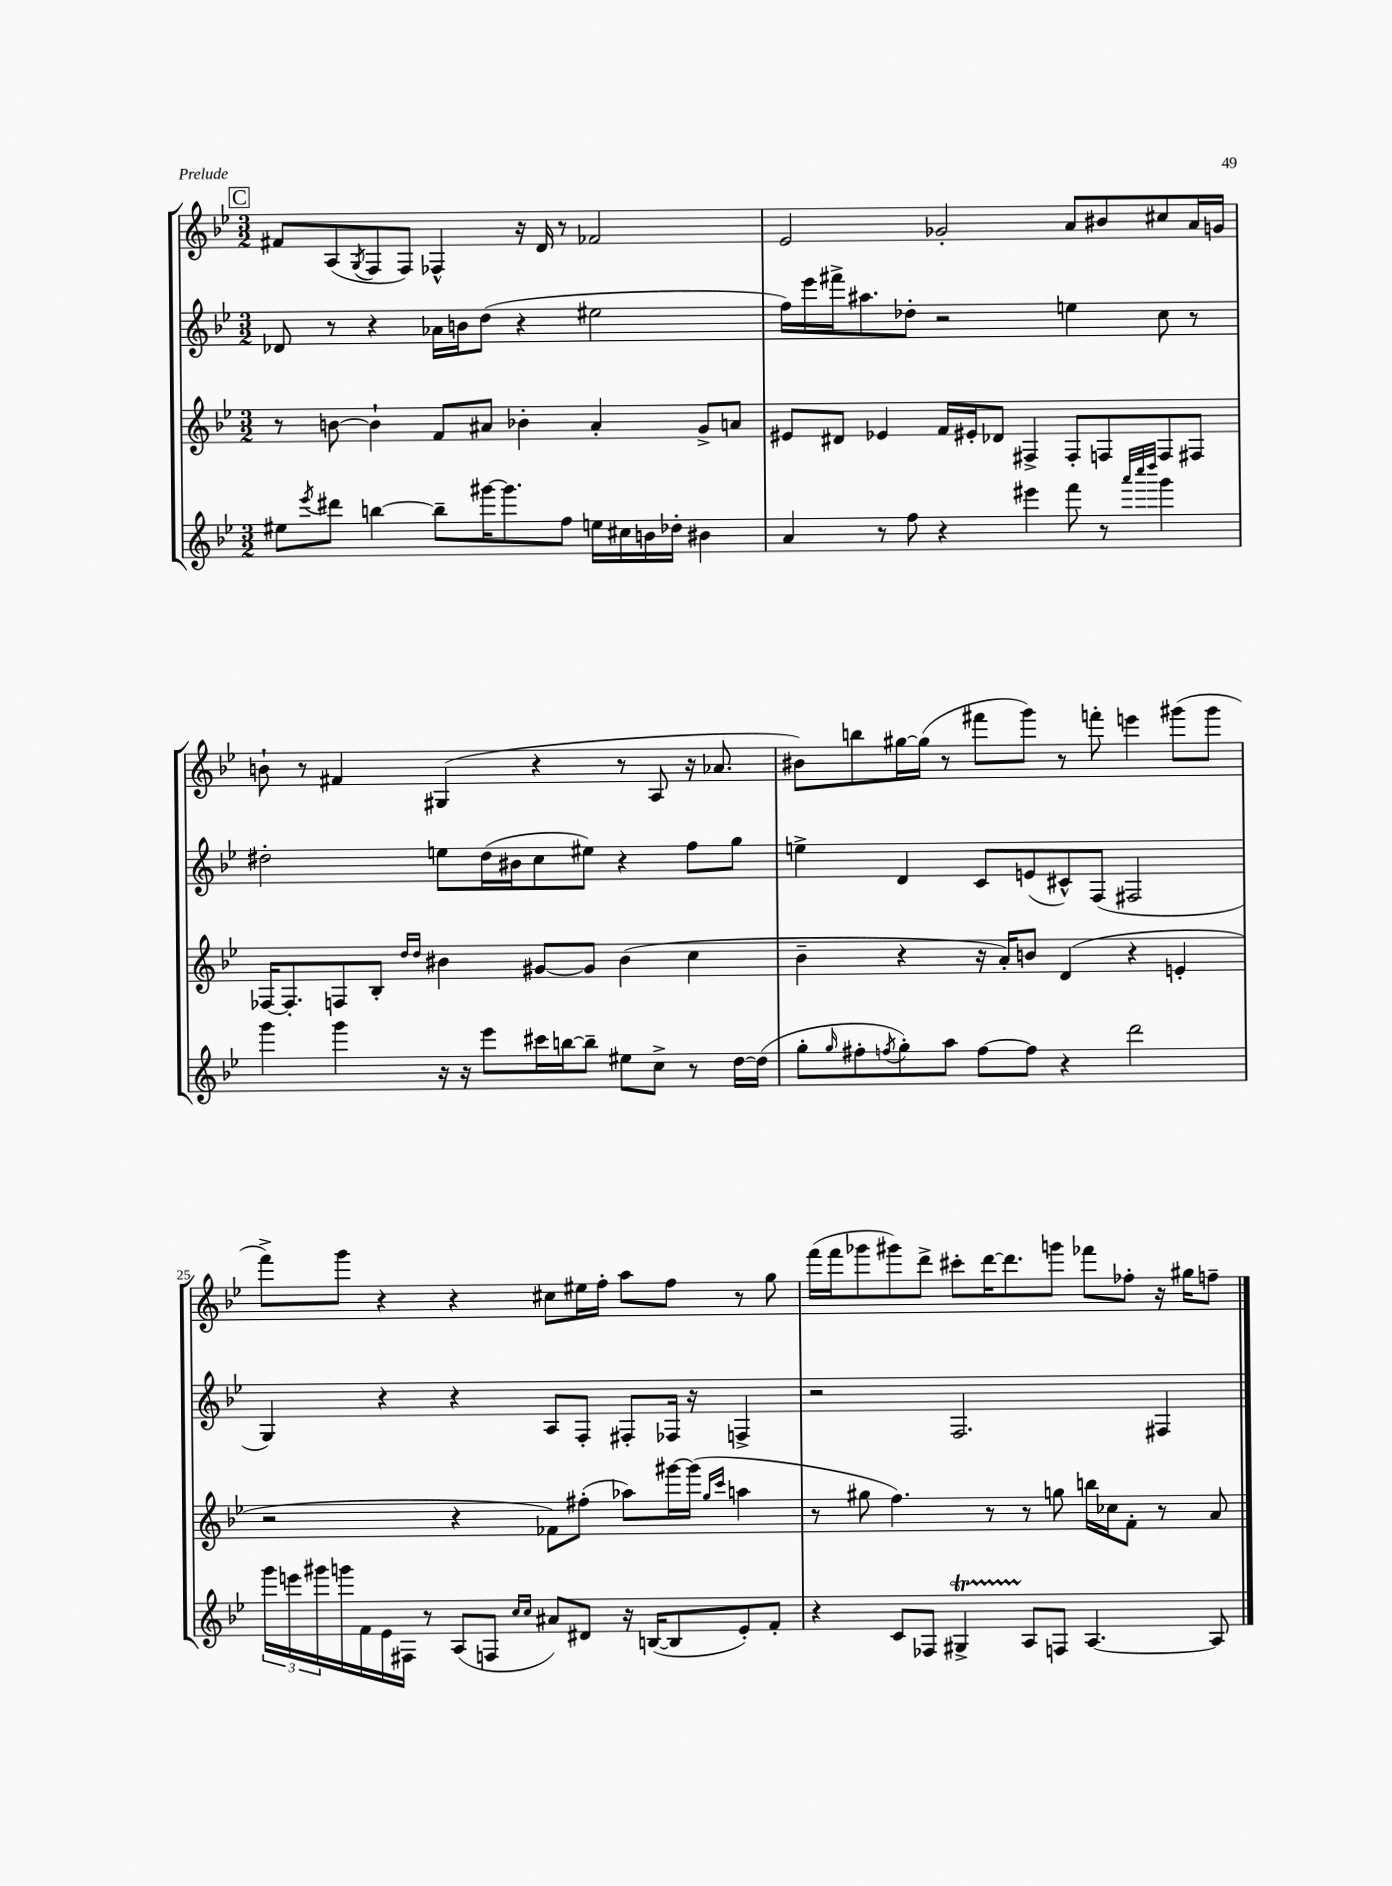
<<
\new StaffGroup <<
\new Staff = "s0" {
    \clef treble \key bes \major \numericTimeSignature \time 3/2
    \mark \markup { \box "C" } fis'8 a8( \acciaccatura { g8 } f8 f8) fes4-^ r16 d'16 r8 fes'2 |
    ees'2 ges'2-. a'8 bis'8 cis''8 a'16 g'16 |
    b'8-! r8 fis'4 gis4( r4 r8 a8 r16 aes'8. |
    bis'8) b''8 gis''16~ gis''16( r8 fis'''8 g'''8) r8 f'''8-. e'''4 gis'''8( gis'''8 |
    f'''8->) g'''8 r4 r4 cis''8 eis''16 f''16-. a''8 f''8 r8 g''8 |
    f'''16( f'''16 ges'''8 gis'''8) d'''8-> cis'''8-. d'''16~ d'''8. g'''8 fes'''8 fes''8-. r16 gis''16 f''8-- \bar "|." |
}
\new Staff = "s1" {
    \clef treble \key bes \major \numericTimeSignature \time 3/2
    \mark \markup { \box "C" } des'8 r8 r4 aes'16 b'16 d''8( r4 eis''2 |
    f''16) ees'''16 fis'''16-> ais''8. des''8-. r2 e''4 c''8 r8 |
    dis''2-. e''8 dis''16( bis'16 c''8 eis''8) r4 f''8 g''8 |
    e''4-> d'4 c'8 e'8( cis'8-^) f8( fis2 |
    g4) r4 r4 a8 f8-. fis8-. fes16 r16 f4-> |
    r2 f2. fis4 \bar "|." |
}
\new Staff = "s2" {
    \clef treble \key bes \major \numericTimeSignature \time 3/2
    \mark \markup { \box "C" } r8 b'8~ b'4-! f'8 ais'8 bes'4-. ais'4-. g'8-> a'8 |
    eis'8 dis'8 ees'4 f'16 eis'16-. des'8 fis4-> fis8-. f8 f8 fis8 |
    fes16~ fes8.-. f8 bes8-. \grace { d''16 d''16 } bis'4 gis'8~ gis'8 bis'4( c''4 |
    bes'4-- r4 r16 a'16-.) b'8 d'4( r4 e'4-. |
    r2 r4 fes'8) fis''8-.( aes''8) gis'''16~ gis'''16( \grace { g''16 c'''16 } a''4 |
    r8 gis''8 f''4.) r8 r8 g''8 b''16 ces''16 f'8-. r8 a'8 \bar "|." |
}
\new Staff = "s3" {
    \clef treble \key bes \major \numericTimeSignature \time 3/2
    \mark \markup { \box "C" } eis''8 \acciaccatura { ees'''8 } dis'''8 b''4~ b''8-- gis'''16~ gis'''8. f''8 e''16 cis''16 b'16 des''16-. bis'4 |
    a'4 r8 f''8 r4 eis'''4 f'''8 r8 \grace { a'''32 c''''32 d''''32 } g'''4 |
    g'''4 g'''4 r16 r16 ees'''8 cis'''16 b''16~ b''8-- eis''8 c''8-> r8 d''16~ d''16( |
    g''8-. \grace { g''16 } fis''8-. \acciaccatura { f''8 } g''8-.) a''8 f''8~ f''8 r4 d'''2 |
    \tuplet 3/2 { g'''16 e'''16 gis'''16 } g'''16 f'16 ees'16 fis16 r8 a8( f8 \grace { c''16 c''16 } ais'8) dis'8 r16 b16~( b8 ees'8-.) f'8-. |
    r4 c'8 fes8 gis4->\startTrillSpan a8\stopTrillSpan f8 a4.~ a8 \bar "|." |
}
>>
>>
\layout { \context { \Score currentBarNumber = #21 \override BarNumber.break-visibility = ##(#f #t #t) barNumberVisibility = #(every-nth-bar-number-visible 5) } }
